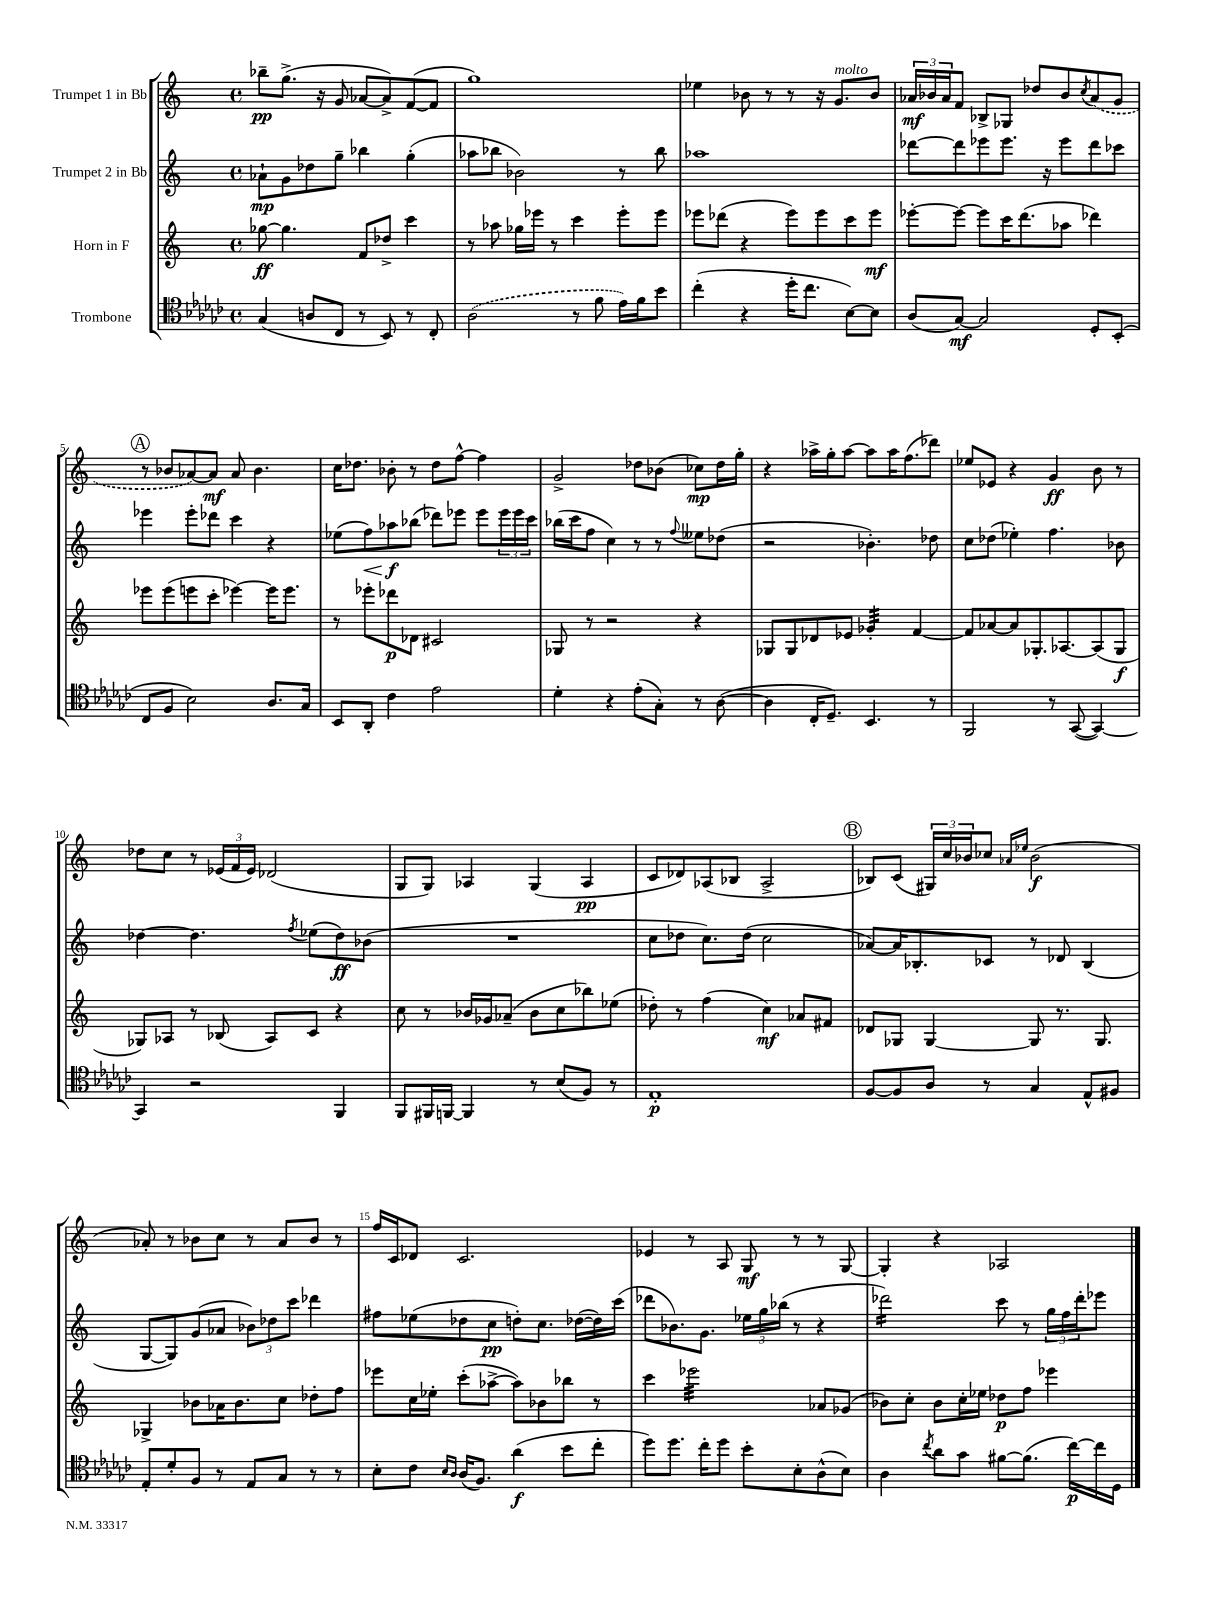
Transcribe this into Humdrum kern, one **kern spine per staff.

**kern	**kern	**kern	**kern
*staff4	*staff3	*staff2	*staff1
*clefC4	*clefG2	*clefG2	*clefG2
*k[b-e-a-d-g-c-]	*k[]	*k[]	*k[]
*M4/4	*M4/4	*M4/4	*M4/4
*met(c)	*met(c)	*met(c)	*met(c)
(4G-	[8gg-	8a-`	8bb-~
.	4.gg-]	8g	(8.gg^
8A	.	8dd-	.
.	.	.	16r
8C-	.	8gg~	8g
8r	8f	4bb-	[8a-
8BB-)	8dd-^	.	8a-^])
8r	4ccc	(4gg'	([8f
8C-'	.	.	8f]
=	=	=	=
(2A-	8r	8aa-	1gg)
.	8aa-	8bb-	.
.	16gg-	2b-)	.
.	16eee-	.	.
.	8r	.	.
8r	4ccc	.	.
8f	.	.	.
16e-)	8eee-'	8r	.
16f	.	.	.
8b-	8eee-	8bb-	.
=	=	=	=
(4cc-'	8eee-	1aa-	4ee-
.	(8ddd-	.	.
4r	4r	.	8b-
.	.	.	8r
16dd-'	8eee-)	.	8r
8.cc-	.	.	.
.	8eee-	.	16r
.	.	.	8.g
[8B-)	8ccc	.	.
8B-]	8eee-	.	8b-
=	=	=	=
(8A-	[8eee-'	[8ddd-	24a-
.	.	.	24b-
.	.	.	24a-
[8G-)	8eee-_	8ddd-]	8f
2G-]	8eee-]	8eee-	8B-^
.	16ccc	8.eee-	8G-
.	(8.ddd	.	.
.	.	.	8dd-
.	.	16r	.
.	8aa-	8eee-	8b-
.	.	.	8qcc
8D-'	4ddd-)	8ddd-	(8a-
(8BB-'	.	8ccc-	8g
=	=	=	=
8C-	8eee-	4eee-	8r
8F	(8eee-	.	8b-
2B-)	8eee	8eee-'	[8a-)
.	8ccc'	8ddd-	8a-]
.	[4eee-)	4ccc	8a-
.	.	.	4.b-
8.A-	16eee-]	4r	.
.	8.eee-	.	.
16G-	.	.	.
=	=	=	=
8BB-	8r	(8ee-	16cc
.	.	.	8.dd-
8AA-'	8eee-'	8ff)	.
4c-	8ddd-	8aa-	8b-'
.	8d-	(8bb-	8r
2e-	2c#	8ddd-)	8dd-
.	.	8eee-	[8ff^^
.	.	8eee-	4ff]
.	.	24eee-	.
.	.	24eee-	.
.	.	24ccc	.
=	=	=	=
4d-'	8G-	(16bb-	2g^
.	.	16ccc	.
.	8r	8ff	.
4r	2r	4cc)	.
(8e-'	.	8r	8dd-
8G-')	.	8r	(8b-
.	.	8qqff	.
8r	4r	8ee--	8cc-)
([8A-	.	(8dd-	16dd-
.	.	.	16gg'
=	=	=	=
4A-]	8G-	2r	4r
.	8G-	.	.
16C-'	8d-	.	16aa-^
8.D-~)	.	.	16gg'
.	8e-	.	[8aa-
4.BB-	4g-'	4.b-')	8aa-]
.	.	.	16aa-
.	.	.	(8.ff
.	[4f	.	.
8r	.	8dd-	8ddd-)
=	=	=	=
2FF	8f]	8cc	8ee-
.	[8a-	(8dd-	8e-
.	8a-]	4ee-')	4r
.	8.G-'	.	.
8r	.	4.ff	4g
.	[8.A-	.	.
([8GG-	.	.	.
4GG-_)	(8A-]	.	8b
.	8G-	8b-	8r
=	=	=	=
4GG-]	8G-)	[4dd-	8dd-
.	8A-	.	8cc
2r	8r	4.dd-]	8r
.	(8B-	.	(24e-
.	.	.	24f
.	.	.	24e-)
.	8A-)	.	(2d-
.	.	8qff	.
.	8c	(8ee-	.
4FF	4r	8dd-)	.
.	.	(8b-	.
=	=	=	=
8FF	8cc	1r	8G
16FF#	8r	.	8G)
[16FF	.	.	.
4FF]	16b-	.	4A-
.	16g-	.	.
.	(8a-~	.	.
8r	8b-	.	(4G
(8B-	8cc	.	.
8F)	8bb-)	.	4A-
8r	(8ee-	.	.
=	=	=	=
1E-'	8dd-')	8cc	8c
.	8r	8dd-	8d-)
.	(4ff	8.cc)	(8A-
.	.	.	8B-
.	.	(16dd-	.
.	4cc)	2cc	2A-^
.	8a-	.	.
.	8f#	.	.
=	=	=	=
[8F	8d-	[8a-)	8B-)
8F]	8G-	16a-]	(8c
.	.	8.B-'	.
8A-	[4G-	.	24G#)
.	.	.	24cc
.	.	.	24b-
8r	.	8c-	8cc-
.	.	.	16qqa-
.	.	.	16qqee-
4G-	8G-]	8r	(2b-
.	8.r	8d-	.
8E-^^	.	(4B-	.
.	8.G-	.	.
8F#	.	.	.
=	=	=	=
8E-'	4G-^	[8G	8a-')
8d-'	.	8G])	8r
8F	8b-	(8g	8b-
8r	16a-	8a-	8cc
.	8.b-	.	.
8E-	.	12b-)	8r
.	.	12dd-	.
8G-	8cc	.	8a-
.	.	12ccc	.
8r	8dd-'	4ddd-	8b-
8r	8ff	.	8r
=	=	=	=
8B-'	8eee-	8ff#	16ff
.	.	.	16c
8c-	16cc	(8ee-	8d-
.	16ee-'	.	.
16qqB-	.	.	.
16qqA-	.	.	.
(16A-	(8ccc'	8dd-	2.c
8.F)	.	.	.
.	[8aa-^	8cc	.
(4a-	8aa-])	8dd')	.
.	8b-	8.cc	.
8b-	8bb-	.	.
.	.	([16dd-	.
8cc-'	8r	16dd-])	.
.	.	(16ccc	.
=	=	=	=
8dd-)	4ccc	8ddd-	4e-
8.dd-	.	8.b-)	.
.	2eee-	.	8r
16cc-'	.	8.g	.
8dd-	.	.	8A
8b-'	.	24ee-	8G
.	.	24gg	.
.	.	(24bb-	.
8B-'	.	8r	8r
(8A-^^	8a-	4r	8r
8B-)	(8g-	.	[8G
=	=	=	=
4A-	8b-)	2ddd-)	4G']
.	8cc'	.	.
8qcc-	.	.	.
8a-	8b-	.	4r
8g-	16cc'	.	.
.	16ee-	.	.
[8f#	8dd-	8ccc	2A-
(8.f#]	8ff	8r	.
.	4eee-	24gg	.
.	.	24ff	.
[16cc-)	.	.	.
.	.	24ddd-'	.
16cc-]	.	8eee-	.
16D-	.	.	.
==	==	==	==
*-	*-	*-	*-
